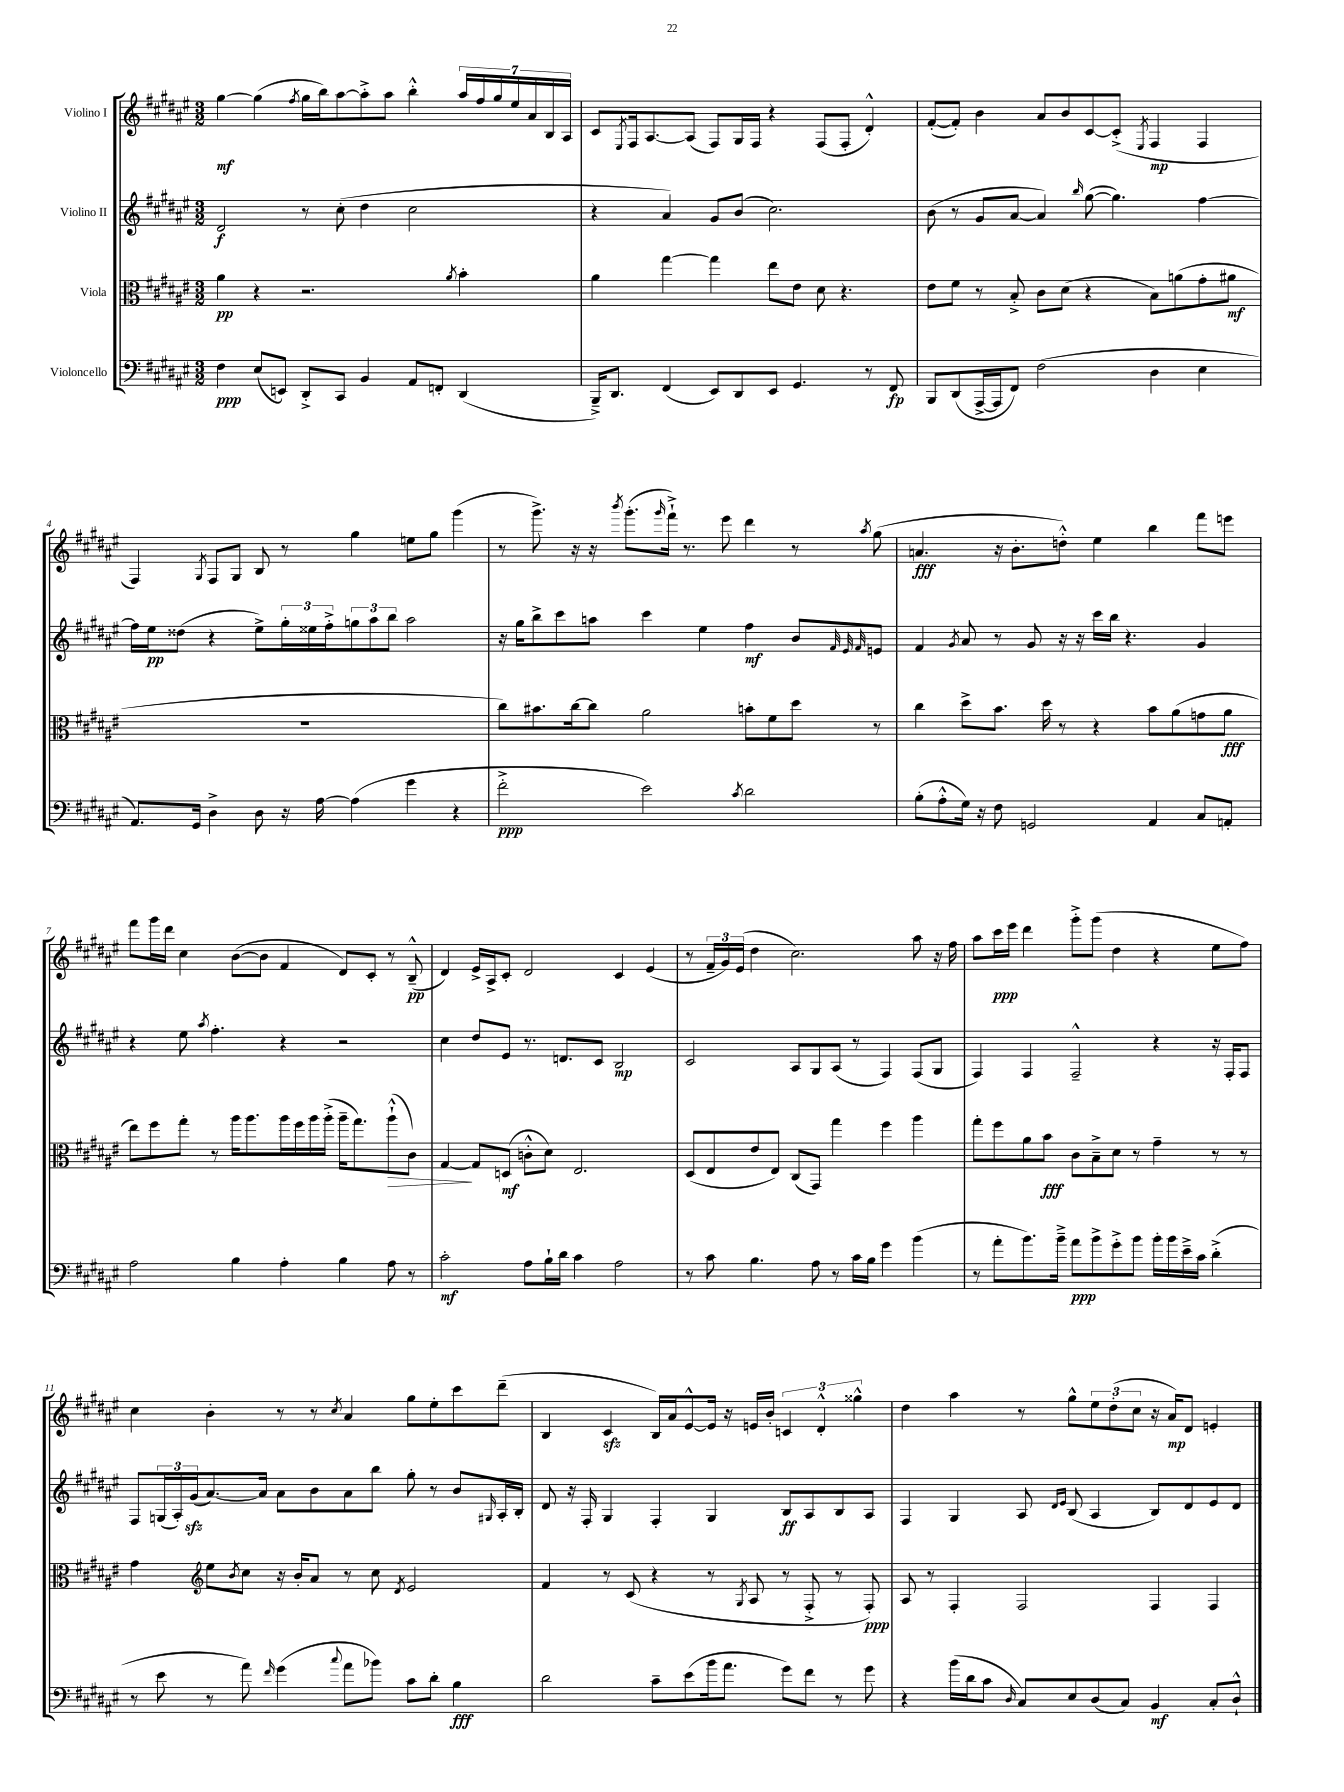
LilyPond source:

<<
\new StaffGroup <<
\new Staff = "s0" \with { instrumentName = "Violino I" } {
    \clef treble \key fis \major \numericTimeSignature \time 3/2
    gis''4~\mf gis''4( \acciaccatura { fis''8 } gis''16 b''16) ais''8~ ais''8-.-> ais''8 b''4-.-^ \tuplet 7/4 { ais''16 fis''16 gis''16 eis''16 ais'16 b16 ais16 } |
    cis'8 \acciaccatura { eis8 } fis16 ais8.~ ais8( fis8) gis16 fis16 r4 fis8( fis8-. dis'4-.-^) |
    fis'8~-.( fis'8-.) b'4 ais'8 b'8 cis'8~ cis'8-.->( \acciaccatura { eis8 } fis4\mp fis4 |
    fis4) \acciaccatura { gis8 } fis8 gis8 b8 r8 gis''4 e''8 gis''8 gis'''4( |
    r8 gis'''8.->) r16 r16 \acciaccatura { b'''8 } gis'''8.-.( \grace { gis'''16 } fis'''16-!->) r8. eis'''8 dis'''4 r8 \acciaccatura { ais''8 } gis''8( |
    a'4.\fff r16 b'8.-. d''8-.-^) eis''4 b''4 fis'''8 e'''8 |
    fis'''8 gis'''16 dis'''16 cis''4 b'8~( b'8 fis'4 dis'8) cis'8-. r8 b8---^\pp( |
    dis'4) eis'16-> ais16-> cis'8-. dis'2 cis'4 eis'4( |
    r8 \tuplet 3/2 { fis'16-- gis'16) eis'16( } dis''4 cis''2.) ais''8 r16 fis''16 |
    ais''8 cis'''16\ppp eis'''16 dis'''4 gis'''8-.-> gis'''8( dis''4 r4 eis''8 fis''8) |
    cis''4 b'4-. r8 r8 \acciaccatura { cis''8 } ais'4 gis''8 eis''8-. cis'''8 dis'''8--( |
    b4 cis'4\sfz b16) ais'16 eis'8~-^ eis'16 r16 e'16 b'16-. \tuplet 3/2 { c'4 dis'4-.-^ gisis''4-^ } |
    dis''4 ais''4 r8 gis''8-^ \tuplet 3/2 { eis''8 dis''8-.( cis''8 } r16 ais'16\mp) dis'8 e'4-. \bar "|." |
}
\new Staff = "s1" \with { instrumentName = "Violino II" } {
    \clef treble \key fis \major \numericTimeSignature \time 3/2
    dis'2\f r8 cis''8-.( dis''4 cis''2 |
    r4 ais'4) gis'8 b'8( cis''2.) |
    b'8( r8 gis'8 ais'8~ ais'4) \grace { b''16 } gis''8~( gis''4.) fis''4~ |
    fis''16 eis''16\pp disis''8( r4 eis''8->) \tuplet 3/2 { gis''16-. eisis''16 fis''16-.-> } \tuplet 3/2 { g''8 ais''8 b''8 } ais''2 |
    r16 gis''16 b''8-> cis'''8 a''8 cis'''4 eis''4 fis''4\mf b'8 \grace { fis'32 eis'32 fis'32 } e'8 |
    fis'4 \acciaccatura { gis'8 } ais'8 r8 gis'8 r16 r16 cis'''16 b''16 r4. gis'4 |
    r4 eis''8 \acciaccatura { ais''8 } fis''4.-. r4 r2 |
    cis''4 dis''8 eis'8 r8. d'8. cis'8 b2\mp |
    cis'2 ais8 gis8 ais8( r8 fis4) fis8( gis8 |
    fis4) fis4 fis2---^ r4 r16 fis16-. fis8 |
    fis8 \tuplet 3/2 { g16( ais16-.) gis'16\sfz( } ais'8.~) ais'16 ais'8 b'8 ais'8 b''8 gis''8-. r8 b'8 \grace { gis16 } ais16-. b16-. |
    dis'8 r16 fis16-. gis4 fis4-. gis4 b8\ff ais8 b8 ais8 |
    fis4 gis4 ais8 \grace { dis'16 eis'16 } b8( ais4 b8) dis'8 eis'8 dis'8 \bar "|." |
}
\new Staff = "s2" \with { instrumentName = "Viola" } {
    \clef alto \key fis \major \numericTimeSignature \time 3/2
    ais'4\pp r4 r2. \acciaccatura { ais'8 } b'4-. |
    ais'4 gis''4~ gis''4 eis''8 eis'8 dis'8 r4. |
    eis'8 fis'8 r8 b8-.-> cis'8 dis'8( r4 b8) a'8( gis'8-. ais'8\mf |
    R1. |
    cis''8) bis'8. cis''16~ cis''8 ais'2 b'8-. fis'8 dis''8 r8 |
    cis''4 dis''8-> b'8. dis''16 r8 r4 b'8 ais'8( g'8 ais'8\fff |
    eis''8) fis''8 gis''8-. r8 ais''16 ais''8. ais''16 fis''16 ais''16 ais''16-.->( ais''16-- gis''8.) ais''8-!-^\>( cis'8) |
    gis4~\! gis8 d8\mf( c'8-.-^ dis'8) eis2. |
    dis8( eis8 eis'8 eis8) cis8( gis,8) gis''4 fis''4 ais''4 |
    gis''8-. fis''8 ais'8 b'8\fff cis'8 b8---> dis'8 r8 gis'4-- r8 r8 |
    gis'4 \clef treble eis''8 \acciaccatura { b'8 } cis''8 r16 b'16-. ais'8 r8 cis''8 \acciaccatura { dis'8 } eis'2 |
    fis'4 r8 cis'8( r4 r8 \acciaccatura { gis8 } ais8 r8 fis8-.-> r8 fis8-.\ppp) |
    ais8 r8 fis4-. fis2 fis4 fis4 \bar "|." |
}
\new Staff = "s3" \with { instrumentName = "Violoncello" } {
    \clef bass \key fis \major \numericTimeSignature \time 3/2
    fis4\ppp eis8( e,8) dis,8-.-> cis,8 b,4 ais,8 f,8-. dis,4( |
    b,,16--->) dis,8. fis,4( eis,8) dis,8 eis,8 gis,4. r8 fis,8\fp |
    b,,8 dis,8( ais,,16~-> ais,,16 fis,8) fis2( dis4 eis4 |
    ais,8.) gis,16 dis4-> dis8 r16 ais16~ ais4( gis'4 r4 |
    fis'2-.->\ppp eis'2) \acciaccatura { cis'8 } dis'2 |
    b8-.( ais8-.-^ gis16) r16 fis8 g,2 ais,4 cis8 a,8-. |
    ais2 b4 ais4-. b4 ais8 r8 |
    cis'2-.\mf ais8 b16-! dis'16 cis'4 ais2 |
    r8 cis'8 b4. ais8 r8 cis'16 b16 gis'4 b'4( |
    r8 ais'8-. b'8.) b'16---> ais'8\ppp b'8-> gis'8-.-> b'8 b'16-. b'16 eis'16---> cis'16 dis'4-.->( |
    r8 eis'8 r8 ais'8) \grace { fis'16 } gis'4( \appoggiatura { cis''8 } ais'8 bes'8) cis'8 dis'8-. b4\fff |
    dis'2 cis'8-- eis'8( b'16 ais'8. gis'8) fis'8 r8 gis'8 |
    r4 b'16( dis'16 cis'8 \grace { dis16 } cis8) eis8 dis8( cis8) b,4\mf cis8-. dis8-!-^ \bar "|." |
}
>>
>>
